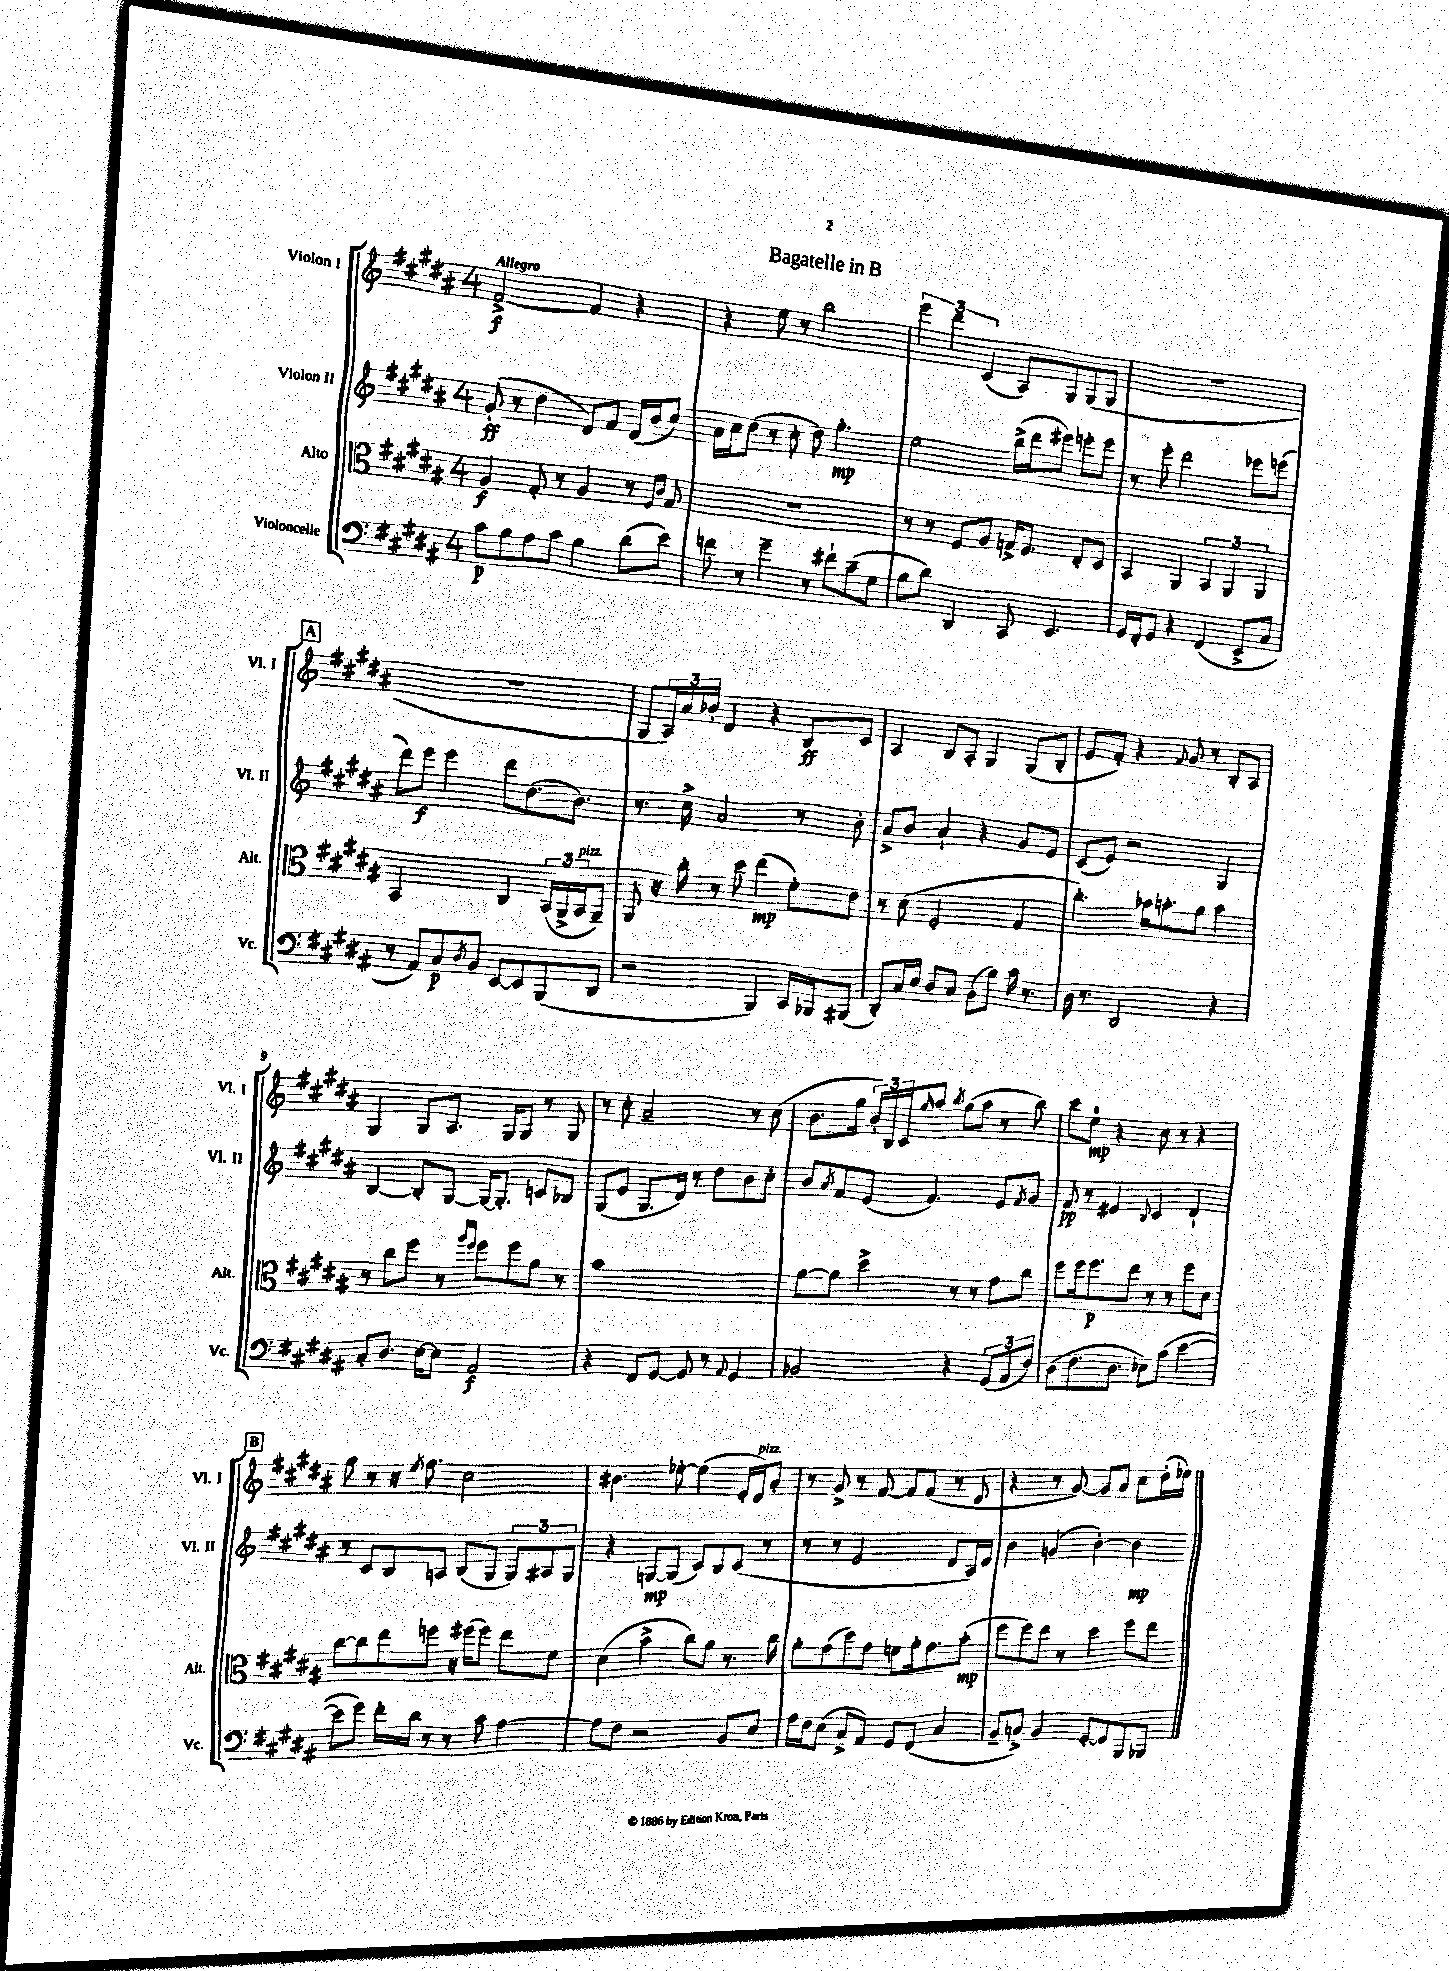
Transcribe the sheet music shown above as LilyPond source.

\header { title = "Bagatelle in B" }
<<
\new StaffGroup <<
\new Staff = "s0" \with { instrumentName = "Violon I" shortInstrumentName = "Vl. I" } {
    \clef treble \key b \major \once \override Staff.TimeSignature.style = #'single-digit \time 4/4 \tempo "Allegro"
    fis'2~->\f fis'4 r4 |
    r4 e''8 r8 b''2 |
    \tuplet 3/2 { e'''4 dis'''4 cis'4( } ais8) gis8 gis8( gis8 |
    r1 |
    \mark \markup { \box "A" } R1 |
    gis8 \tuplet 3/2 { ais16) ais'16 bes'16-. } dis'4 r4 b8\ff cis'8 |
    ais4 b8 ais8-. gis4 gis8( b8-. |
    e'8 fis'8-.) r4 \appoggiatura { fis'8 } gis'8 r8 b8-. ais8 |
    gis4 gis8 ais8. gis16 gis8 r8 gis8 |
    r8 cis''8-. ais'2-- r8 cis''8( |
    b'8. gis''16 \tuplet 3/2 { b'16-.) b16 cis'16 } \grace { gis''16 } ais''8 \acciaccatura { b''8 } gis''8( ais''8 r8 b''8) |
    cis'''8 e''8-0\mp r4 cis''8 r8 r4 |
    \mark \markup { \box "B" } gis''8 r8 r16 \acciaccatura { e''8 } fis''8. cis''2 |
    bis'4. ees''8~-. ees''4( e'16-. dis'16^\markup { \italic "pizz." }) ais'8-. |
    r8 gis'8-> r8 fis'8~ fis'8 fis'8( r8 dis'8 |
    r4 r8 gis'8~) gis'8 ais'8 cis''8 dis''16-.( ees''16) \bar "|." |
}
\new Staff = "s1" \with { instrumentName = "Violon II" shortInstrumentName = "Vl. II" } {
    \clef treble \key b \major \once \override Staff.TimeSignature.style = #'single-digit \time 4/4
    gis'8-.\ff( r8 dis''4 dis'8) fis'8 dis'16( b'16 cis''8) |
    ais'16 cis''16 dis''8( r8 cis''8-. dis''8) gis''4.-.\mp |
    e''2 b''16->( dis'''16 eis'''8) e'''8-. e'''8 |
    r8 e'''8-. dis'''2 ees'''8 e'''8( |
    \mark \markup { \box "A" } dis'''8) e'''8\f e'''4 dis'''8 dis''8.( b'8.) |
    r8. cis''16-> ais'2 r8 b'8-. |
    ais'8-> b'8 ais'4-! r4 gis'8 e'8 |
    cis'8( e'8) r2 gis4 |
    b4~ b8-. gis8~ gis16~ gis8.-. c'8 bes8 |
    gis8( e'8 gis8. dis'16) r8 dis''8 b'8 cis''8-. |
    b'8 \acciaccatura { ais'8 } fis'8 e'8( fis'4.) e'8 \acciaccatura { fis'8 } gis'8 |
    fis'8\pp r8 eis'4 \appoggiatura { b8 } cis'4 dis'4-! |
    \mark \markup { \box "B" } r8 cis'8 b8 a8 b8( gis8 \tuplet 3/2 { gis8) ais8 gis8 } |
    r4 g8~\mp g8( cis'8) b8 cis'8( r8 |
    r8 r8 e'2 dis'8 ais16) dis'16 |
    b'4 g'4( b'4~-.) b'4\mp \bar "|." |
}
\new Staff = "s2" \with { instrumentName = "Alto" shortInstrumentName = "Alt." } {
    \clef alto \key b \major \once \override Staff.TimeSignature.style = #'single-digit \time 4/4
    ais4\f gis8-. r8 ais4 r8 \grace { fis16 cis'16 } gis8 |
    r1 |
    r8 r8 fis8 ais8 g16-> fis8. e8-. dis8 |
    b,4 ais,4 \tuplet 3/2 { b,4 ais,4 ais,4 } |
    \mark \markup { \box "A" } b,2 cis4 \tuplet 3/2 { b,16( ais,16-> b,16^\markup { \italic "pizz." } } ais,8--) |
    ais,8 r16 cis''16-. r8 dis''8 e''4\mp( fis'8-.) e'8 |
    r8 dis'8( fis2-. gis4 |
    cis''4.-.) bes'16 b'8.-. ais'8 b'4 |
    r8 cis''8 fis''8 r8 \grace { ais''16 fis''16 } fis''8 fis''8 ais'8 r8 |
    b'1 |
    ais'8~ ais'8 dis''4-> r8 r8 gis'8 cis''8 |
    fis''8 fis''16 fis''8.\p e''8 r8 r8 fis''8 dis'8 |
    \mark \markup { \box "B" } cis''8~ cis''8 e''8 f''8 r16 fis''16( fis''8) e''8 fis'8 |
    dis'4( b'4-> cis''8) ais'8 r8. cis''16 |
    ais'8-. gis'8( dis''8) gis'8 f'8 ais'16-. gis'8. b'8-.\mp( |
    fis''8 fis''8) e''8 r8 dis''4 fis''8 e''8 \bar "|." |
}
\new Staff = "s3" \with { instrumentName = "Violoncelle" shortInstrumentName = "Vc." } {
    \clef bass \key b \major \once \override Staff.TimeSignature.style = #'single-digit \time 4/4
    cis'8\p b8 ais8 cis'8 b4 dis'8( e'8) |
    f'8 r8 gis'4-- r8 fis'8-! cis'8--( gis8 |
    b8 dis'8) dis,4 cis,8 e,4. |
    gis,16 fis,16-. gis,8 r4 fis,4( e,8-> cis8 |
    \mark \markup { \box "A" } r8 ais,8) cis8\p \acciaccatura { dis8 } b,8 e,8~ e,8 b,,8( dis,8 |
    r2 b,,4) cis,16 bes,,16 bis,,8( |
    dis,8-.) cis16 e16 dis8 cis8 b,8( b8) cis'16 r8. |
    dis16 r8. dis,2 r4 |
    cis8-. dis8. e16~ e8 ais,2\f |
    r4 fis,8 gis,8~ gis,8 r8 \appoggiatura { ais,8 } gis,4 |
    bes,2 r4 \tuplet 3/2 { gis,8( ais,8 fis8) } |
    dis8( fis8. dis8. ees8) cis'8( e'4~ |
    \mark \markup { \box "B" } e'8 gis'8) fis'16-. dis'16 r8 r8 cis'8 ais4~ |
    ais8 fis8 r2 b,8 e8 |
    ais16 fis16 e8( cis8-> ais,8) gis,8 fis,8( cis4 |
    b,8-- c8->) b,4 gis,8~-. gis,8 b,,8 bes,,8 \bar "|." |
}
>>
>>
